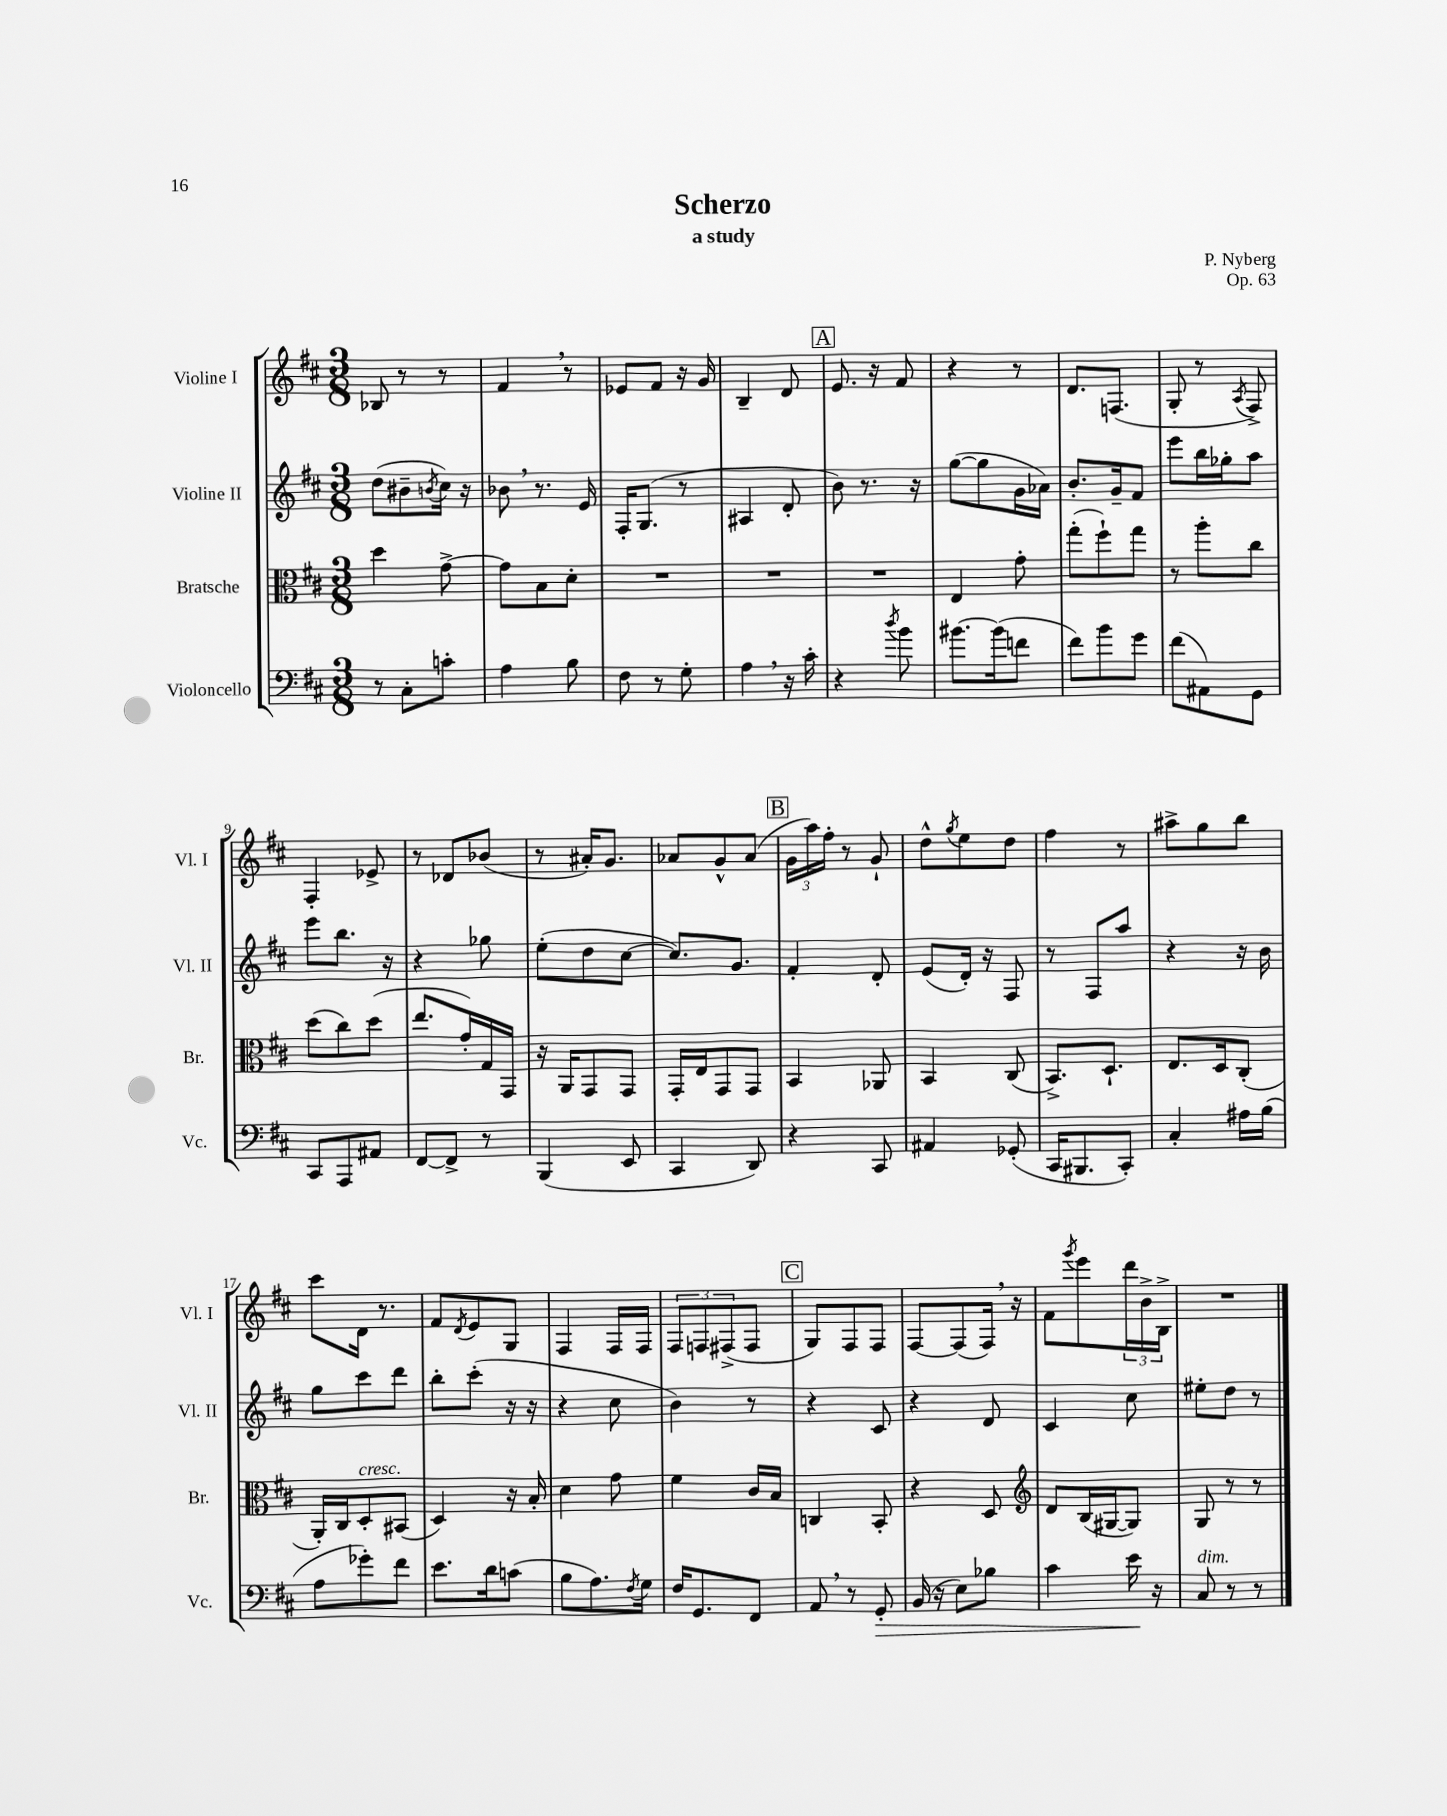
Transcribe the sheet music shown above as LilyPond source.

\header { title = "Scherzo" composer = "P. Nyberg" subtitle = "a study" opus = "Op. 63" }
<<
\new StaffGroup <<
\new Staff = "s0" \with { instrumentName = "Violine I" shortInstrumentName = "Vl. I" } {
    \clef treble \key d \major \numericTimeSignature \time 3/8
    bes8 r8 r8 |
    fis'4 \breathe r8 |
    ees'8 fis'8 r16 g'16 |
    b4-- d'8 |
    \mark \markup { \box "A" } e'8. r16 fis'8 |
    r4 r8 |
    d'8. f8.( |
    g8-. r8 \acciaccatura { a8 } fis8->) |
    fis4-. ees'8-> |
    r8 des'8 bes'8( |
    r8 ais'16-.) g'8. |
    aes'8 g'8-^ aes'8( |
    \mark \markup { \box "B" } \tuplet 3/2 { g'16 a''16) fis''16-. } r8 g'8-! |
    d''8-^ \acciaccatura { g''8 } e''8 d''8 |
    fis''4 r8 |
    ais''8-> g''8 b''8 |
    cis'''8 d'16 r8. |
    fis'8 \acciaccatura { d'8 } e'8 g8 |
    fis4 fis16 fis16 |
    \tuplet 3/2 { fis8 f8 fis8->( } fis8 |
    \mark \markup { \box "C" } g8) fis8 fis8 |
    fis8~ fis8( fis16) \breathe r16 |
    fis'8 \acciaccatura { g'''8 } e'''8 \tuplet 3/2 { d'''16 b'16-> b16-> } |
    R4. \bar "|." |
}
\new Staff = "s1" \with { instrumentName = "Violine II" shortInstrumentName = "Vl. II" } {
    \clef treble \key d \major \numericTimeSignature \time 3/8
    d''8( bis'8-- \acciaccatura { b'8 } cis''16) r16 |
    bes'8 \breathe r8. e'16 |
    fis16-. g8.( r8 |
    ais4 d'8-. |
    \mark \markup { \box "A" } b'8) r8. r16 |
    g''8~( g''8 g'16 aes'16) |
    b'8.-. g'16-- fis'8 |
    e'''8 b''16 ges''16-. a''8 |
    e'''8 b''8. r16 |
    r4 ges''8 |
    e''8-.( d''8 cis''8~ |
    cis''8.) g'8. |
    \mark \markup { \box "B" } fis'4-. d'8-. |
    e'8( d'16-.) r16 fis8 |
    r8 fis8 a''8 |
    r4 r16 b'16 |
    g''8 cis'''8 d'''8 |
    b''8-. cis'''8-.( r16 r16 |
    r4 cis''8 |
    b'4) r8 |
    \mark \markup { \box "C" } r4 cis'8 |
    r4 d'8 |
    cis'4 cis''8 |
    eis''8-. d''8 r8 \bar "|." |
}
\new Staff = "s2" \with { instrumentName = "Bratsche" shortInstrumentName = "Br." } {
    \clef alto \key d \major \numericTimeSignature \time 3/8
    d''4 g'8~-> |
    g'8 b8 d'8-. |
    R4. |
    R4. |
    \mark \markup { \box "A" } R4. |
    e4 g'8-. |
    g''8-.( fis''8-!) g''8 |
    r8 a''8-. cis''8 |
    d''8( cis''8) d''8( |
    e''8. g'16-.) g16 g,16 |
    r16 a,16 g,8 g,8 |
    g,16-. e16 g,8 g,8 |
    \mark \markup { \box "B" } b,4 aes,8 |
    b,4 cis8( |
    b,8.->) d8.-! |
    e8. d16 cis8-.( |
    a,16-.) cis16 d8-.^\markup { \italic "cresc." } bis,8( |
    d4) r16 b16-. |
    d'4 g'8 |
    fis'4 cis'16 b16 |
    \mark \markup { \box "C" } c4 b,8-. |
    r4 d8 |
    \clef treble d'8 b16( gis16~ gis8) |
    g8 r8 r8 \bar "|." |
}
\new Staff = "s3" \with { instrumentName = "Violoncello" shortInstrumentName = "Vc." } {
    \clef bass \key d \major \numericTimeSignature \time 3/8
    r8 cis8-. c'8-. |
    a4 b8 |
    fis8 r8 g8-. |
    a4 \breathe r16 cis'16-. |
    \mark \markup { \box "A" } r4 \acciaccatura { d''8 } b'8 |
    bis'8.~ bis'16( f'8 |
    fis'8) b'8 g'8 |
    fis'8( ais,8) g,8 |
    cis,8 a,,8 ais,8 |
    fis,8~ fis,8-> r8 |
    b,,4( e,8 |
    cis,4 d,8) |
    \mark \markup { \box "B" } r4 cis,8 |
    ais,4 ges,8-.( |
    cis,16 bis,,8. cis,8-.) |
    cis4-. ais16 b16( |
    a8 ges'8-.) fis'8 |
    e'8. d'16 c'8( |
    b8 a8.) \acciaccatura { fis8 } g16 |
    fis16 g,8. fis,8 |
    \mark \markup { \box "C" } a,8 \breathe r8 g,8-.\> |
    b,16( r16 e8) bes8 |
    cis'4 e'16\! r16 |
    cis8^\markup { \italic "dim." } r8 r8 \bar "|." |
}
>>
>>
